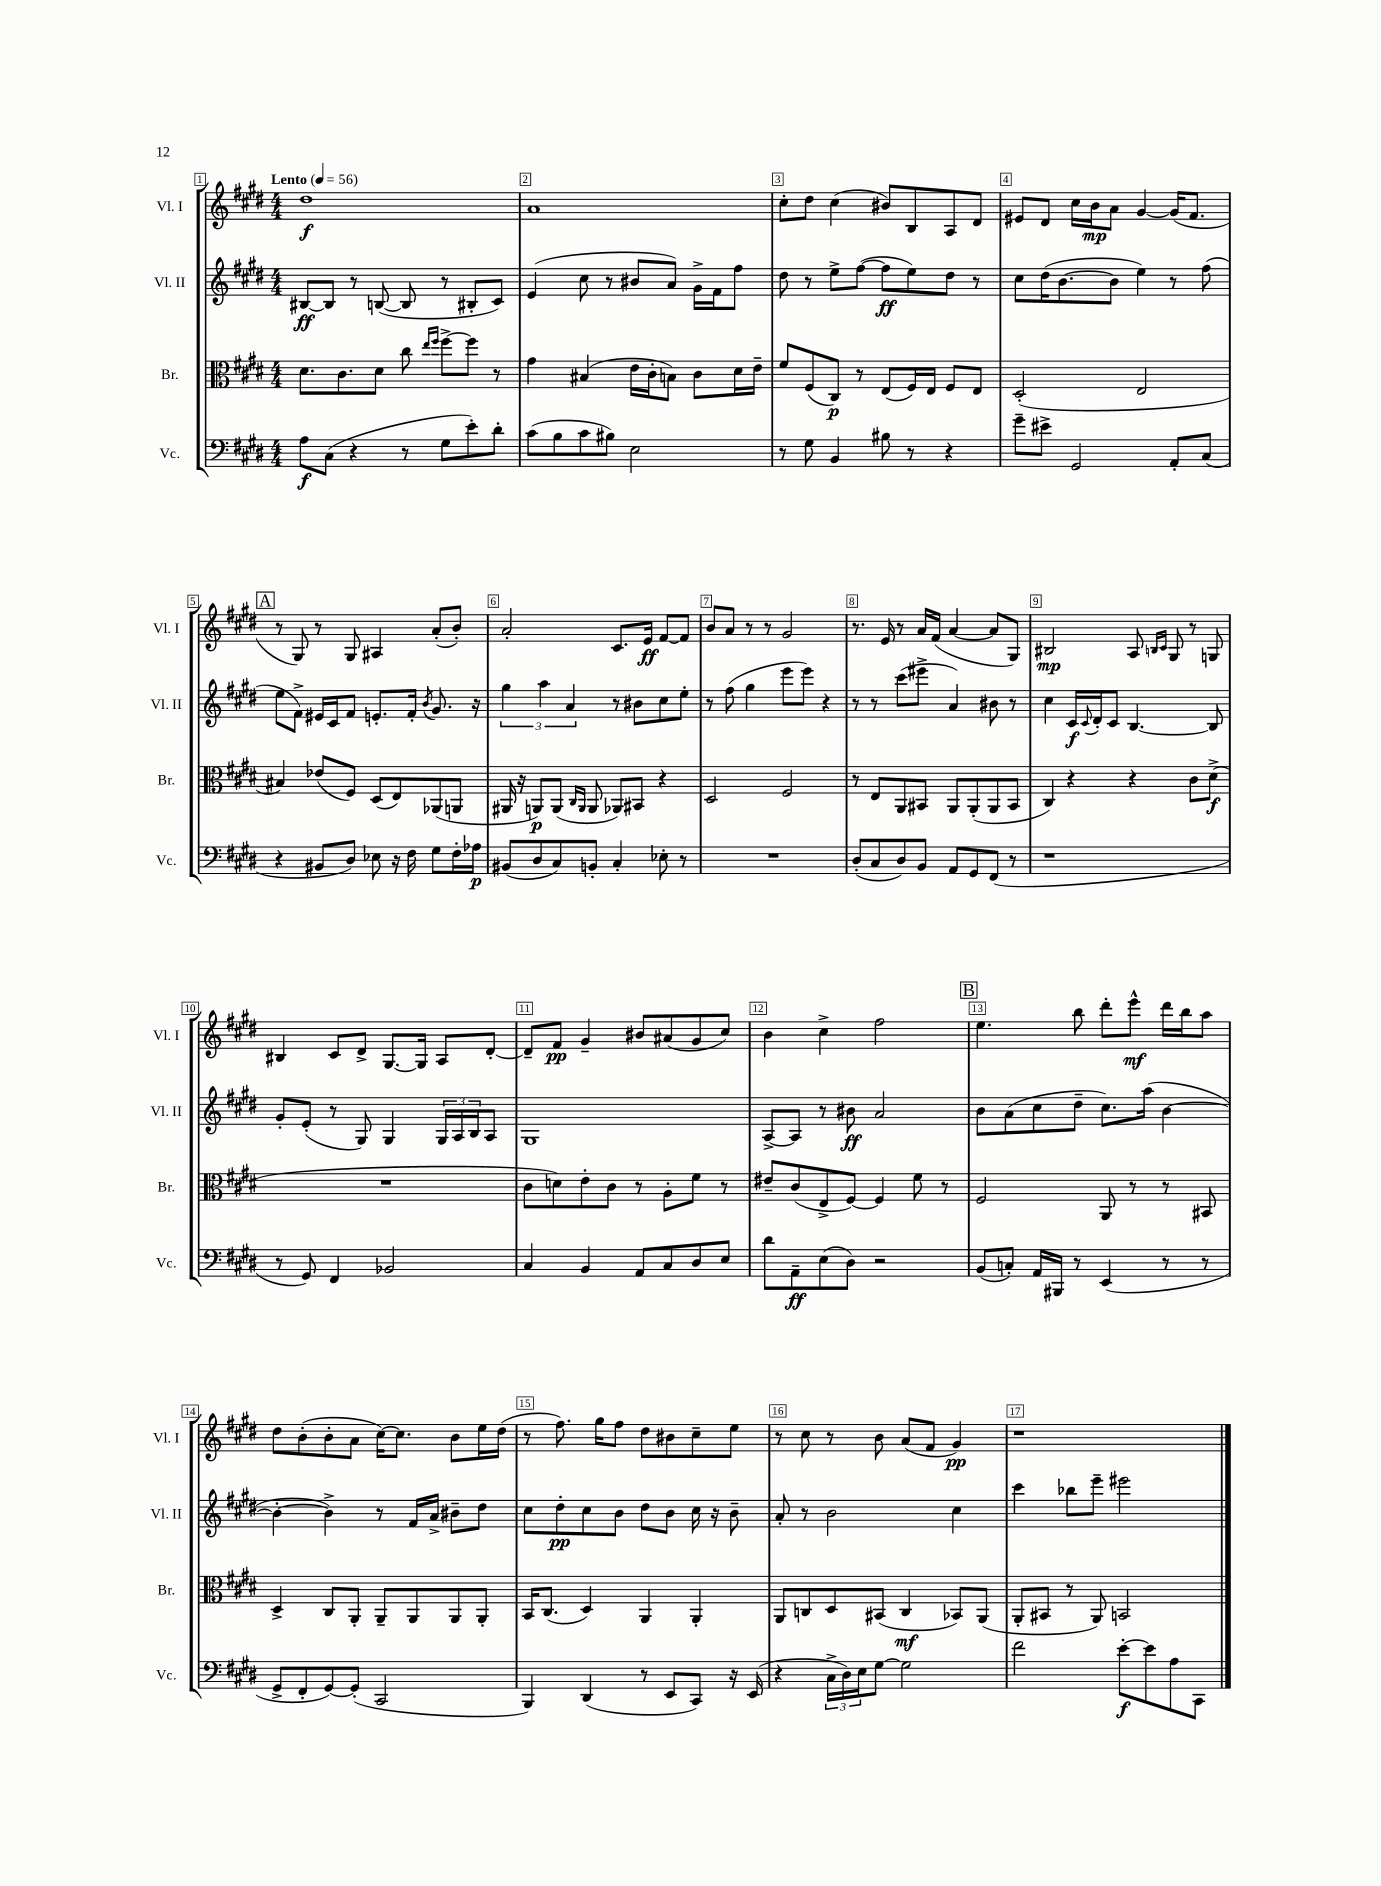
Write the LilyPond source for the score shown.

<<
\new StaffGroup <<
\new Staff = "s0" \with { instrumentName = "Vl. I" shortInstrumentName = "Vl. I" } {
    \clef treble \key e \major \numericTimeSignature \time 4/4 \tempo "Lento" 4 = 56
    dis''1\f |
    a'1 |
    cis''8-. dis''8 cis''4( bis'8) b8 a8 dis'8 |
    eis'8 dis'8 cis''16 b'16\mp a'8 gis'4~ gis'16( fis'8. |
    \mark \markup { \box "A" } r8 gis8) r8 gis8 ais4 a'8-.( b'8-.) |
    a'2-. cis'8. e'16\ff fis'8~ fis'8 |
    b'8 a'8 r8 r8 gis'2 |
    r8. e'16 r8 a'16 fis'16( a'4~ a'8 gis8) |
    bis2\mp a8 \grace { b16 cis'16 } gis8 r8 g8 |
    bis4 cis'8 dis'8-> gis8.~ gis16 a8 dis'8~-. |
    dis'8-- fis'8\pp gis'4-- bis'8 ais'8( gis'8 cis''8) |
    b'4 cis''4-> fis''2 |
    \mark \markup { \box "B" } e''4. b''8 dis'''8-. e'''8-^\mf dis'''16 b''16 a''8 |
    dis''8 b'8-.( b'8-. a'8 cis''16~) cis''8. b'8 e''16 dis''16( |
    r8 fis''8.) gis''16 fis''8 dis''8 bis'8 cis''8-- e''8 |
    r8 cis''8 r8 b'8 a'8( fis'8 gis'4\pp) |
    r1 \bar "|." |
}
\new Staff = "s1" \with { instrumentName = "Vl. II" shortInstrumentName = "Vl. II" } {
    \clef treble \key e \major \numericTimeSignature \time 4/4
    bis8~\ff bis8 r8 b8~( b8 r8 bis8-. cis'8) |
    e'4( cis''8 r8 bis'8 a'8) gis'16-> fis'16 fis''8 |
    dis''8 r8 e''8-> fis''8~( fis''8\ff e''8) dis''8 r8 |
    cis''8 dis''16( b'8.~ b'8 e''4) r8 fis''8( |
    \mark \markup { \box "A" } e''8 fis'8->) eis'16 cis'16 fis'8 e'8.-. fis'16-. \acciaccatura { b'8 } gis'8. r16 |
    \tuplet 3/2 { gis''4 a''4 a'4 } r8 bis'8 cis''8 e''8-. |
    r8 fis''8( gis''4 e'''8 e'''8) r4 |
    r8 r8 cis'''8( eis'''8-> a'4) bis'8 r8 |
    cis''4 cis'16\f \appoggiatura { cis'8 } dis'16-. cis'8 b4.~ b8 |
    gis'8-. e'8-.( r8 gis8) gis4 \tuplet 3/2 { gis16 a16 b16 } a8 |
    gis1 |
    a8~-> a8 r8 bis'8\ff a'2 |
    \mark \markup { \box "B" } b'8 a'8( cis''8 dis''8-- cis''8.) a''16( b'4~ |
    b'4~-. b'4->) r8 fis'16 a'16-> bis'8-- dis''8 |
    cis''8 dis''8-.\pp cis''8 b'8 dis''8 b'8 cis''16 r16 b'8-- |
    a'8-. r8 b'2 cis''4 |
    cis'''4 bes''8 e'''8-- eis'''2 \bar "|." |
}
\new Staff = "s2" \with { instrumentName = "Br." shortInstrumentName = "Br." } {
    \clef alto \key e \major \numericTimeSignature \time 4/4
    dis'8. cis'8. dis'8 cis''8 \grace { e''16 fis''16 } fis''8~-> fis''8 r8 |
    gis'4 bis4( e'16 cis'16-. b8) cis'8 dis'16 e'16-- |
    fis'8 fis8( cis8\p) r8 e8( fis16) e16 fis8 e8 |
    dis2-.( e2 |
    \mark \markup { \box "A" } bis4) ees'8( fis8) dis8( e8) aes,8( a,8 |
    ais,16 r16 a,8\p) a,8( \grace { cis16 a,16 } a,8 aes,8) bis,8 r4 |
    dis2 fis2 |
    r8 e8 a,8 bis,8 a,8 a,8-.( a,8 bis,8 |
    cis4) r4 r4 cis'8 dis'8->\f( |
    R1 |
    cis'8 d'8) e'8-. cis'8 r8 a8-. fis'8 r8 |
    eis'8-- cis'8( e8-> fis8~) fis4 fis'8 r8 |
    \mark \markup { \box "B" } fis2 a,8 r8 r8 bis,8 |
    dis4-> cis8 a,8-. a,8-- a,8 a,8 a,8-. |
    b,16 cis8.( dis4) a,4 a,4-. |
    a,8 c8 dis8 bis,8( c4\mf bes,8) a,8( |
    a,8-. bis,8 r8 a,8) b,2 \bar "|." |
}
\new Staff = "s3" \with { instrumentName = "Vc." shortInstrumentName = "Vc." } {
    \clef bass \key e \major \numericTimeSignature \time 4/4
    a8\f cis8( r4 r8 gis8 e'8-.) dis'8-. |
    cis'8( b8 cis'8 bis8) e2 |
    r8 gis8 b,4 bis8 r8 r4 |
    gis'8-- eis'8-> gis,2 a,8-. cis8( |
    \mark \markup { \box "A" } r4 bis,8 dis8) ees8 r16 fis16 gis8 fis16-. aes16\p |
    bis,8( dis8 cis8) b,8-. cis4-. ees8-. r8 |
    R1 |
    dis8-.( cis8 dis8) b,8 a,8 gis,8 fis,8( r8 |
    r1 |
    r8 gis,8) fis,4 bes,2 |
    cis4 b,4 a,8 cis8 dis8 e8 |
    dis'8 a,8--\ff e8( dis8) r2 |
    \mark \markup { \box "B" } b,8( c8-.) a,16 bis,,16 r8 e,4( r8 r8 |
    gis,8-> fis,8-. gis,8~) gis,8-.( cis,2 |
    b,,4) dis,4( r8 e,8 cis,8) r16 e,16( |
    r4 \tuplet 3/2 { cis16-> dis16) e16 } gis8~ gis2 |
    fis'2 e'8~-.\f e'8 a8 cis,8 \bar "|." |
}
>>
>>
\layout { \context { \Score \override BarNumber.break-visibility = ##(#f #t #t) barNumberVisibility = #all-bar-numbers-visible \override BarNumber.stencil = #(make-stencil-boxer 0.1 0.3 ly:text-interface::print) } }
